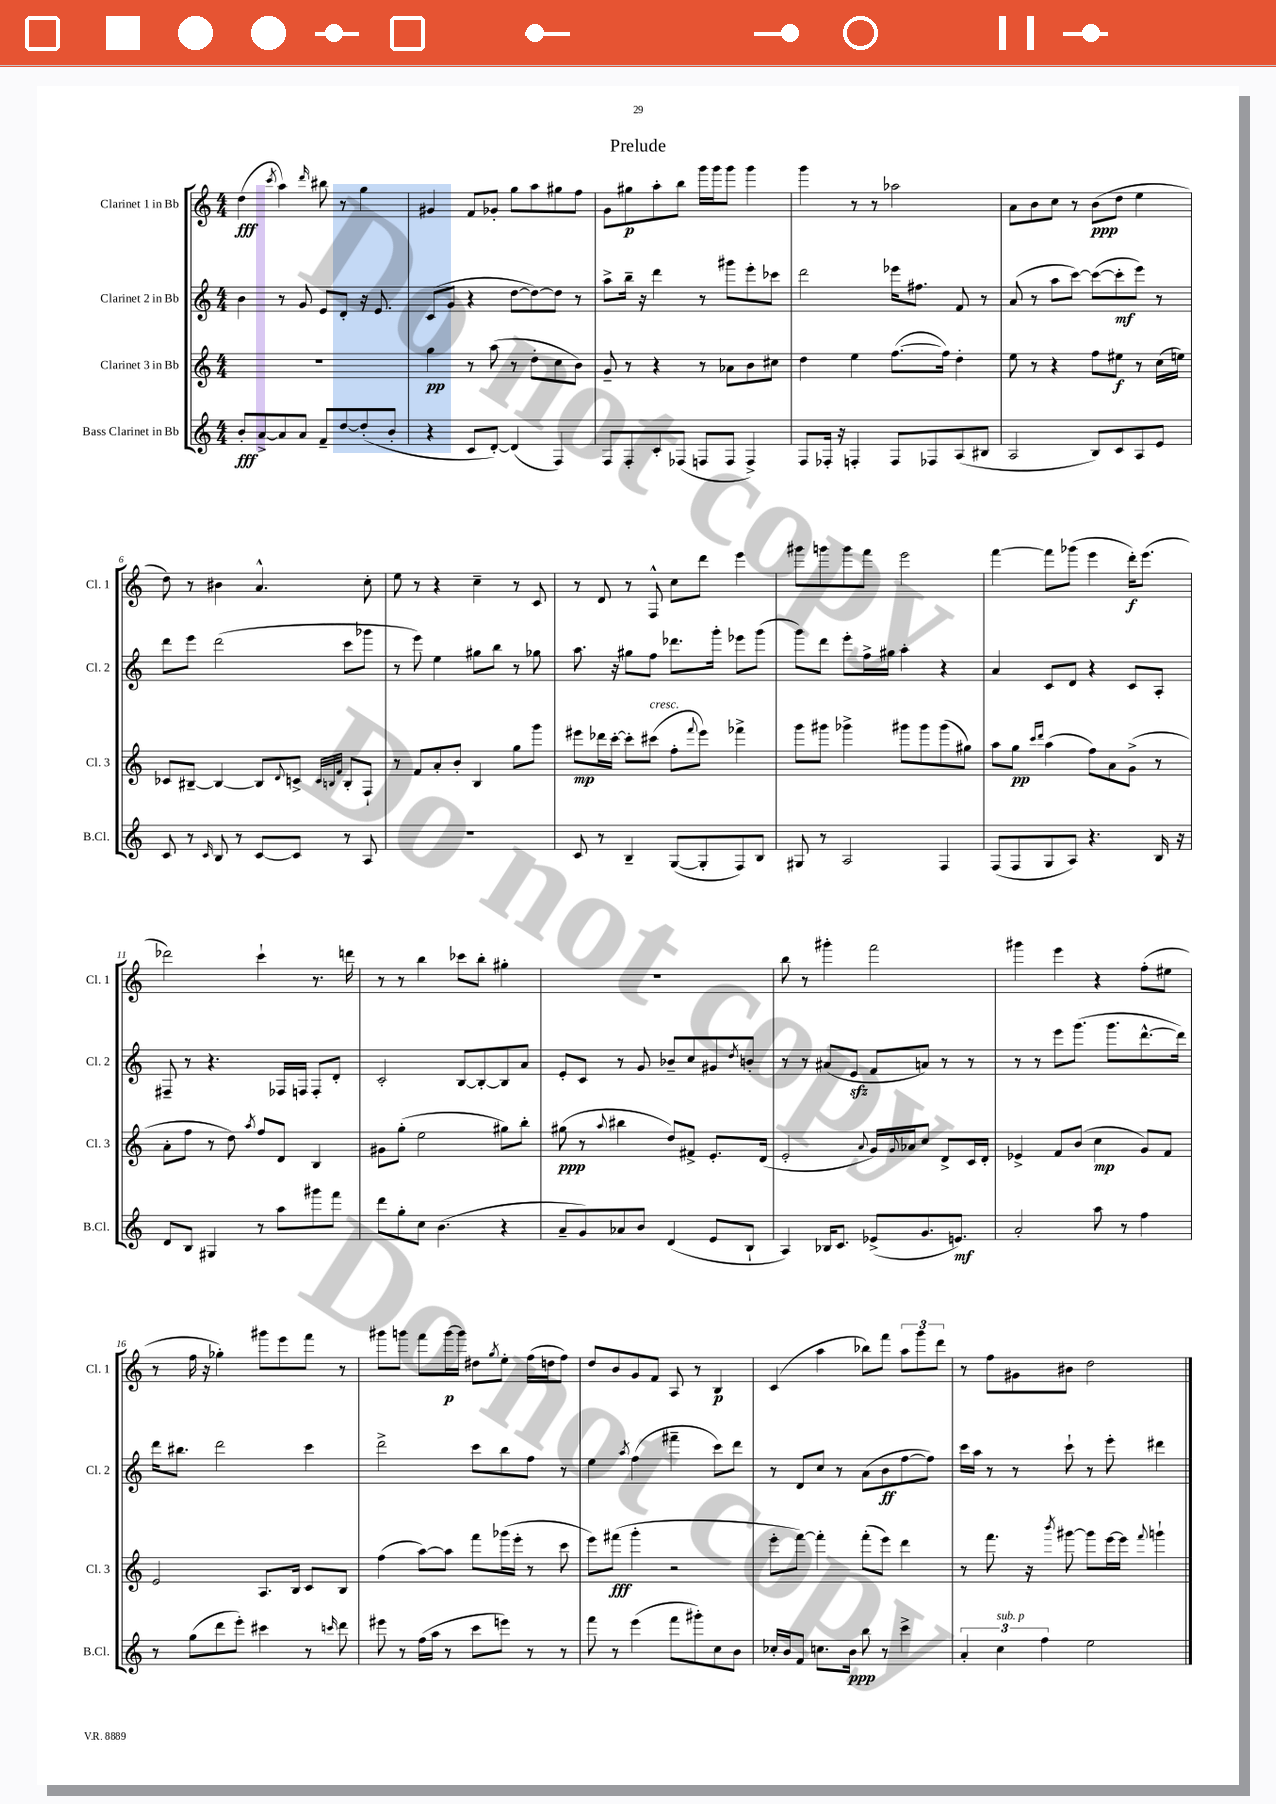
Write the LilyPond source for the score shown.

\header { title = "Prelude" }
<<
\new StaffGroup <<
\new Staff = "s0" \with { instrumentName = "Clarinet 1 in Bb" shortInstrumentName = "Cl. 1" } {
    \clef treble \key c \major \numericTimeSignature \time 4/4
    d''4\fff( \acciaccatura { c'''8 } a''4) \grace { d'''16 } bis''8 r8 g''4 |
    gis'4 f'8 ges'8-. g''8 a''8 gis''8 f''8 |
    g'8 gis''8\p a''8-. b''8 g'''16 g'''16 g'''8 g'''4 |
    g'''4 r8 r8 aes''2 |
    a'8 b'8 c''8 r8 b'8\ppp( d''8 e''4 |
    d''8) r8 bis'4 a'4.-^ c''8-. |
    e''8 r8 r4 c''4-- r8 c'8 |
    r8 d'8 r8 f8-^ c''8 d'''8 e'''4 |
    gis'''8 g'''8 g'''8 f'''8 e'''2 |
    f'''4~ f'''8 ges'''8( e'''4 d'''16-.\f) e'''8.( |
    des'''2) c'''4-! r8. d'''16 |
    r8 r8 b''4 ces'''8 b''8-. gis''4-. |
    R1 |
    b''8 r8 gis'''4-. f'''2 |
    gis'''4 e'''4 r4 f''8-.( eis''8 |
    r8 f''16 r16 ges''4-.) gis'''8 e'''8 f'''8 r8 |
    gis'''8 g'''8 f'''8 g'''16~\p g'''16 dis''8 \acciaccatura { g''8 } e''8-. f''16( d''16 f''8) |
    d''8 b'8 g'8 f'8 a8 r8 b4\p |
    c'4( a''4 bes''8) f'''8 \tuplet 3/2 { a''8 g'''8 d'''8 } |
    r8 f''8 gis'8 bis'8 d''2 \bar "|." |
}
\new Staff = "s1" \with { instrumentName = "Clarinet 2 in Bb" shortInstrumentName = "Cl. 2" } {
    \clef treble \key c \major \numericTimeSignature \time 4/4
    b'4 r8 g'8 e'8 d'8-. r16 e'8. |
    c'8( g'8 r4 d''8~ d''8~) d''8 r8 |
    a''8-> b''16-- r16 d'''4 r8 gis'''8 e'''8-. ces'''8 |
    d'''2 ees'''16 fis''8. f'8 r8 |
    a'8( r8 a''8 c'''8~) c'''8~( c'''8-.\mf e'''8) r8 |
    d'''8 e'''8 d'''2( c'''8 ges'''8 |
    r8 e'''8) e''4 gis''8 b''8 r8 ges''8 |
    a''8. r16 gis''8 f''8 des'''8. g'''16-. ees'''8 g'''8( |
    g'''8) d'''8 e'''8-. f''16-> gis''16 a''4-. r4 |
    a'4 c'8 d'8 r4 c'8 a8-. |
    fis8-- r8 r4. fes16 f16 f8-. d'8-. |
    c'2-. b8~ b8~-. b8 a'8 |
    e'8-. c'8 r8 g'8 bes'8-- c''8 gis'8 \acciaccatura { d''8 } b'8-. |
    r8 r8 ais'8( e'8\sfz f'8 a'8) r8 r8 |
    r8 r8 e'''8 g'''8.( g'''8. d'''8.~-^ d'''16) |
    d'''16 bis''8. d'''2 c'''4 |
    d'''2-> c'''8 b''8 f''8 r8 |
    e''4 \acciaccatura { a''8 } f''4( fis'''4-- c'''8) d'''8 |
    r8 d'8 c''8 r8 a'8( b'8\ff f''8~ f''8) |
    c'''16 a''16 r8 r8 c'''8-! r8 e'''8-. dis'''4 \bar "|." |
}
\new Staff = "s2" \with { instrumentName = "Clarinet 3 in Bb" shortInstrumentName = "Cl. 3" } {
    \clef treble \key c \major \numericTimeSignature \time 4/4
    R1 |
    g''4\pp r8 a''8( r8 d''8-. c''8 b'8) |
    g'8-- r8 r4 r8 aes'8 b'8 cis''8 |
    d''4 e''4 f''8.~( f''16) d''4-. |
    e''8 r8 r4 f''8 eis''8\f r8 c''16( e''16) |
    ces'8 bis8~-- bis4~ bis8 \appoggiatura { d'8 } c'8-> \grace { c'32 b32 f'32 } b8-. f8-! |
    r8 f'8 a'8-. b'8-. b4 g''8 g'''8 |
    eis'''8\mp des'''16 c'''16~-. c'''8-. cis'''8^\markup { \italic "cresc." }( f''8-. \appoggiatura { f'''8 } eis'''8) fes'''4-> |
    g'''8 gis'''8 ges'''4-> gis'''8 gis'''8 gis'''8( gis''8) |
    a''8 g''8\pp \grace { c'''16 d'''16 } a''4( f''8) a'8 g'8->( r8 |
    a'8-. f''8 r8 d''8) \acciaccatura { a''8 } f''8 d'8 b4 |
    gis'8 g''8-.( e''2 gis''8) b''8-. |
    gis''8\ppp( r8 \appoggiatura { a''8 } bis''4 d''8) fis'8-> e'8.-. d'16( |
    e'2-. \appoggiatura { a'8 } g'16) \appoggiatura { g'8 } aes'16 c''8 d'8-> c'16 d'16-. |
    ees'4-> f'8 b'8( c''4\mp g'8) f'8 |
    e'2 a8. b16 c'8 b8 |
    f''4( a''8~) a''8 f'''8 ges'''16( e'''16-. r8 c'''8 |
    e'''8) fis'''8\fff( g'''4-. r2 |
    e'''8-. f'''8~) f'''4-. f'''8-.( e'''8) d'''4 |
    r8 f'''8. r16 \acciaccatura { b'''8 } gis'''8~ gis'''8 e'''16~ e'''16 \appoggiatura { f'''8 } g'''4-! \bar "|." |
}
\new Staff = "s3" \with { instrumentName = "Bass Clarinet in Bb" shortInstrumentName = "B.Cl." } {
    \clef treble \key c \major \numericTimeSignature \time 4/4
    b'8-.\fff a'8~-> a'8 a'8 f'8-- d''8~ d''8-.( b'8-. |
    r4 c'8 d'8~-.) d'4( f4) |
    f8 f8-. c'8-. fes8( f8 f8 f4->) |
    f8 fes16-. r16 f4-. f8 fes8 a8( bis8 |
    a2 b8) c'8 a8 e'8 |
    c'8 r8 \grace { c'16 } b8 r8 c'8~ c'8 r8 a8 |
    R1 |
    c'8 r8 b4-- g8~( g8-. f8) b8 |
    gis8 r8 a2 f4 |
    f8( f8 g8 a8) r4. b16 r16 |
    d'8 b8 gis4 r8 a''8 gis'''8 f'''8 |
    d'''8 g''8-. c''8 b'4.( r4 |
    a'8-- g'8) aes'8 b'8 d'4( e'8 b8-! |
    a4) bes16 c'8. ees'8->( g'8. e'8.\mf) |
    a'2-. a''8 r8 f''4 |
    r8 g''8( d'''8 e'''8-.) cis'''4 r8 \grace { c'''16 } d'''8 |
    eis'''8 r8 f''16( a''16 r8 c'''8 e'''8) r8 r8 |
    f'''8 r8 e'''4( f'''8 gis'''8-.) c''8 b'8 |
    ces''16-. b'16 f'8 c''8. b'16\ppp b''8 r8 c'''4-> |
    \tuplet 3/2 { a'4-. c''4^\markup { \italic "sub. p" } f''4 } e''2 \bar "|." |
}
>>
>>
